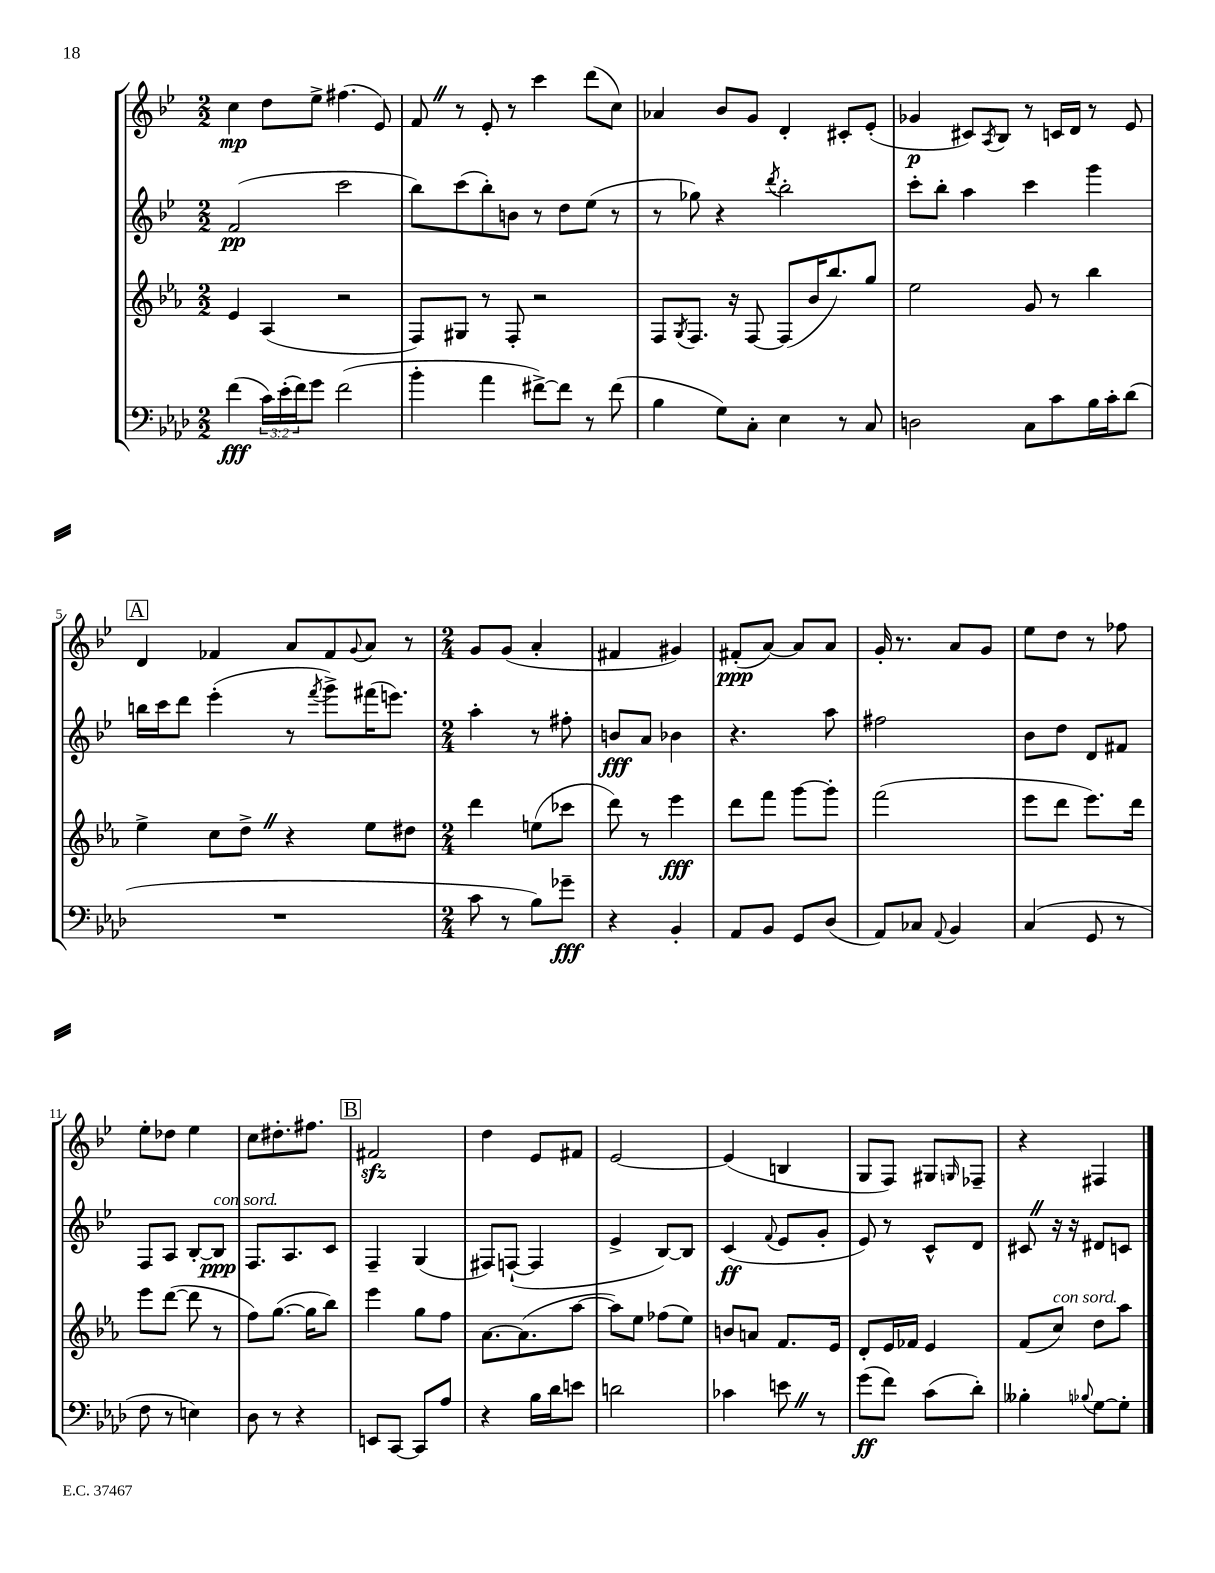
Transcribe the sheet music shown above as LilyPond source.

<<
\new StaffGroup <<
\new Staff = "s0" {
    \clef treble \key bes \major \numericTimeSignature \time 2/2
    c''4\mp d''8 ees''8-> fis''4.( ees'8) |
    f'8 \once \override BreathingSign.text = \markup { \musicglyph "scripts.caesura.straight" } \breathe r8 ees'8-. r8 c'''4 d'''8( c''8) |
    aes'4 bes'8 g'8 d'4-. cis'8-. ees'8-.( |
    ges'4\p cis'8) \acciaccatura { a8 } bes8 r8 c'16 d'16 r8 ees'8 |
    \mark \markup { \box "A" } d'4 fes'4 a'8 fes'8 \appoggiatura { g'8 } a'8 r8 |
    \numericTimeSignature \time 2/4 g'8 g'8( a'4-. |
    fis'4 gis'4) |
    fis'8-.\ppp( a'8~) a'8 a'8 |
    g'16-. r8. a'8 g'8 |
    ees''8 d''8 r8 fes''8 |
    ees''8-. des''8 ees''4 |
    c''8 dis''8.-. fis''8. |
    \mark \markup { \box "B" } fis'2\sfz |
    d''4 ees'8 fis'8 |
    ees'2~ |
    ees'4( b4 |
    g8 f8) gis8 \grace { g16 } fes8-- |
    r4 fis4 \bar "|." |
}
\new Staff = "s1" {
    \clef treble \key bes \major \numericTimeSignature \time 2/2
    f'2\pp( c'''2 |
    bes''8) c'''8( bes''8-.) b'8 r8 d''8 ees''8( r8 |
    r8 ges''8) r4 \acciaccatura { d'''8 } bes''2-. |
    c'''8-. bes''8-. a''4 c'''4 g'''4 |
    \mark \markup { \box "A" } b''16 c'''16 d'''8 ees'''4-.( r8 \acciaccatura { f'''8 } g'''8->) fis'''16( e'''8.) |
    \numericTimeSignature \time 2/4 a''4-. r8 fis''8-. |
    b'8\fff a'8 bes'4 |
    r4. a''8 |
    fis''2 |
    bes'8 d''8 d'8 fis'8 |
    f8 a8 bes8~-. bes8\ppp^\markup { \italic "con sord." } |
    f8. a8. c'8 |
    \mark \markup { \box "B" } f4-- g4( |
    fis8) f8~-!( f4 |
    ees'4-> bes8~) bes8 |
    c'4\ff( \appoggiatura { f'8 } ees'8 g'8-. |
    ees'8) r8 c'8-^ d'8 |
    cis'8 \once \override BreathingSign.text = \markup { \musicglyph "scripts.caesura.straight" } \breathe r16 r16 dis'8 c'8 \bar "|." |
}
\new Staff = "s2" {
    \clef treble \key ees \major \numericTimeSignature \time 2/2
    ees'4 aes4( r2 |
    f8) gis8 r8 f8-. r2 |
    f8 \acciaccatura { g8 } f8. r16 f8~ f8( bes'16 bes''8.) g''8 |
    ees''2 g'8 r8 bes''4 |
    \mark \markup { \box "A" } ees''4-> c''8 d''8-> \once \override BreathingSign.text = \markup { \musicglyph "scripts.caesura.straight" } \breathe r4 ees''8 dis''8 |
    \numericTimeSignature \time 2/4 d'''4 e''8( ces'''8 |
    d'''8) r8 ees'''4\fff |
    d'''8 f'''8 g'''8~ g'''8-. |
    f'''2( |
    ees'''8 d'''8 ees'''8.) d'''16 |
    ees'''8 d'''8~( d'''8 r8 |
    f''8) g''8.~( g''16 bes''8) |
    \mark \markup { \box "B" } ees'''4 g''8 f''8 |
    aes'8.~ aes'8.( aes''8~ |
    aes''8) ees''8 fes''8( ees''8) |
    b'8 a'8 f'8. ees'16 |
    d'8-. ees'16 fes'16 ees'4 |
    f'8( c''8^\markup { \italic "con sord." }) d''8 aes''8 \bar "|." |
}
\new Staff = "s3" {
    \clef bass \key aes \major \numericTimeSignature \time 2/2 \override Staff.TupletNumber.text = #tuplet-number::calc-fraction-text
    f'4\fff( \tuplet 3/2 { c'16) ees'16-.( f'16) } g'8 f'2( |
    bes'4-. aes'4 fis'8~->) fis'8 r8 fis'8( |
    bes4 g8) c8-. ees4 r8 c8 |
    d2 c8 c'8 bes16 c'16-. des'8( |
    \mark \markup { \box "A" } R1 |
    \numericTimeSignature \time 2/4 c'8 r8 bes8) ges'8--\fff |
    r4 bes,4-. |
    aes,8 bes,8 g,8 des8( |
    aes,8) ces8 \appoggiatura { aes,8 } bes,4 |
    c4( g,8 r8 |
    f8 r8 e4) |
    des8 r8 r4 |
    \mark \markup { \box "B" } e,8 c,8~ c,8 aes8 |
    r4 bes16 des'16 e'8 |
    d'2 |
    ces'4 e'8 \once \override BreathingSign.text = \markup { \musicglyph "scripts.caesura.straight" } \breathe r8 |
    g'8\ff( f'8) c'8( des'8-.) |
    beses4-. \appoggiatura { bes8 } g8~ g8-. \bar "|." |
}
>>
>>
